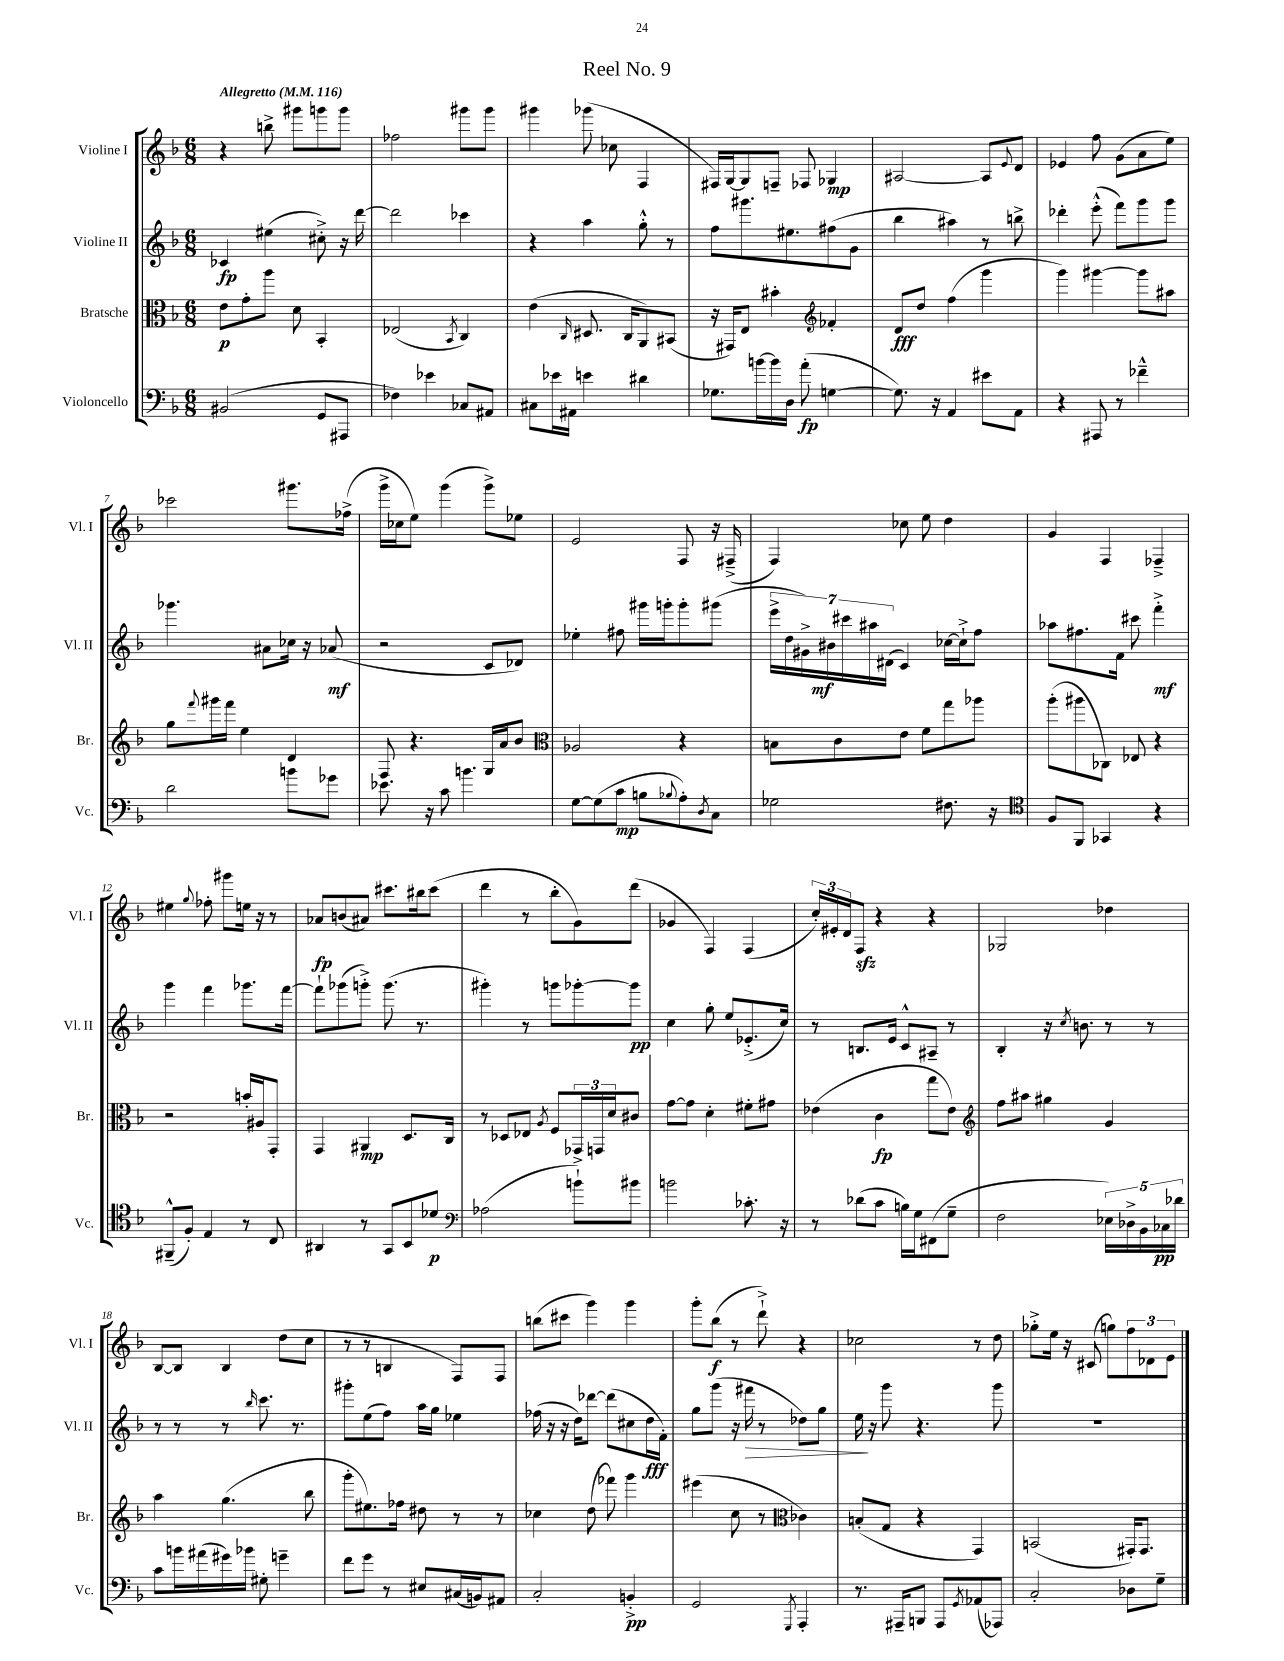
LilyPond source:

\header { title = "Reel No. 9" }
<<
\new StaffGroup <<
\new Staff = "s0" \with { instrumentName = "Violine I" shortInstrumentName = "Vl. I" } {
    \clef treble \key f \major \numericTimeSignature \time 6/8 \tempo "Allegretto" 4 = 116
    r4 b''8-> gis'''8 g'''8 g'''8 |
    fes''2 gis'''8 gis'''8 |
    gis'''4 ges'''8( ces''8 f4 |
    fis16) g16~ g8 f8-- fes8 ges4\mp |
    ais2~ ais8 \appoggiatura { e'8 } d'8 |
    ees'4 f''8 g'8( a'8 e''8) |
    ces'''2 gis'''8. fes''16->( |
    g'''16-> ces''16 e''8) g'''4( g'''8->) ees''8 |
    e'2 f8 r16 fis16--->( |
    f4) ces''8 e''8 d''4 |
    g'4 f4 fes4---> |
    eis''4 \appoggiatura { g''8 } fes''8-. gis'''8 e''16 r16 r8 |
    aes'8\fp b'8( ais'8) cis'''8. bis''16 cis'''8( |
    d'''4 r8 bes''8-. g'8) d'''8( |
    ges'4 f4) f4( |
    \tuplet 3/2 { c''16-.) eis'16-. d'16 } f8\sfz r4 r4 |
    ges2 des''4 |
    bes8~ bes8 bes4 d''8( c''8 |
    r8 r8 b4 f8) f8 |
    b''8( cis'''8 g'''4) g'''4 |
    g'''8-. bes''8\f( r8 d'''8-!->) r4 |
    ces''2 r8 d''8 |
    ges''8-.-> e''16 r16 cis'8( g''8) \tuplet 3/2 { f''8 des'8 e'8 } \bar "|." |
}
\new Staff = "s1" \with { instrumentName = "Violine II" shortInstrumentName = "Vl. II" } {
    \clef treble \key f \major \numericTimeSignature \time 6/8
    ces'4\fp eis''4( cis''8-.->) r16 d'''16~ |
    d'''2 ces'''4 |
    r4 a''4 g''8-.-^ r8 |
    f''8 gis'''8. eis''8. fis''8( g'8 |
    bes''4 ais''4) r8 b''8-> |
    des'''4-. e'''8-.-^( f'''8) g'''8 g'''8 |
    ges'''4. ais'8 ces''16 r16 aes'8\mf( |
    r2 c'8 des'8) |
    ees''4-. fis''8 gis'''16 g'''16-. g'''8-. gis'''8( |
    \tuplet 7/4 { e'''16-> d''16 gis'16->) bis'16\mf cis'''16 ais''16 dis'16( } c'4) ces''16~ ces''16-!-> f''8 |
    aes''8 fis''8. f'16 cis'''8 f'''4-.->\mf |
    g'''4 f'''4 ges'''8. f'''16~ |
    f'''8-! ges'''8( g'''8-.->) g'''8.( r8. |
    gis'''4-.) r8 g'''8 ges'''8~-. ges'''8\pp |
    c''4 g''8-. e''8 ees'8.-.->( c''16) |
    r8 b8. e'16 c'8-^ ais8-- r8 |
    bes4-. r16 \acciaccatura { c''8 } b'8. r8 r8 |
    r8 r8 r8 \grace { bes''16 } c'''8. r8. |
    gis'''8-. e''8( f''8) a''16 g''16 ees''4 |
    fes''16( r16 r16 d''16) des'''8~ des'''8( cis''8 d''16\fff f'16-.) |
    g''8 g'''8( r16 fis'''16\> r8 des''8) g''8 |
    e''16\! r16 g'''8 r4. g'''8 |
    R2. \bar "|." |
}
\new Staff = "s2" \with { instrumentName = "Bratsche" shortInstrumentName = "Br." } {
    \clef alto \key f \major \numericTimeSignature \time 6/8
    e'8\p g'8-. a''8 d'8 bes,4-. |
    ees2( \acciaccatura { bes,8 } c4) |
    e'4( \grace { c16 } dis8. c16 a,8) bis,8( |
    r16 gis,16) e8 bis'4-. \clef treble fes'4-. |
    d'8\fff d''8 f''4( g'''4 |
    g'''4) gis'''4~ gis'''8 ais''8 |
    g''8 \appoggiatura { f'''8 } gis'''16 f'''16 e''4 d'4 |
    f8 r4. g16 a'16 bes'8 |
    \clef alto aes2 r4 |
    b8 c'8 e'8 f'8 g''8 aes''8 |
    a''8-.( ais''8 ces8) ees8 r4 |
    r2 b'16-. ais16 g,8-. |
    g,4 ais,4\mp d8. c16 |
    r8 des8 ees8 \acciaccatura { a8 } f8 \tuplet 3/2 { ges,16-> g,16 d'16 } cis'8 |
    g'8~ g'8 d'4-. fis'8-. gis'8 |
    ees'4( c'4\fp g''8 ees'8) |
    \clef treble f''8 ais''8 gis''4 g'4 |
    a''4 g''4.( bes''8 |
    g'''8-. eis''8.) fes''16 dis''8 r8 r8 |
    ces''4 d''8( fes'''8) g'''4 |
    eis'''4( c''8 r8 \clef alto ces'4) |
    b8-.( g8 r4 g,4) |
    b,2( gis,16-.) gis,8. \bar "|." |
}
\new Staff = "s3" \with { instrumentName = "Violoncello" shortInstrumentName = "Vc." } {
    \clef bass \key f \major \numericTimeSignature \time 6/8
    bis,2( g,8 ais,,8 |
    fes4) ees'4 ces8 ais,8 |
    cis8 ees'16 ais,16 e'4 dis'4 |
    ges8. b'16~ b'16 d16 a'8-.\fp( g4~ |
    g8.) r16 a,4 eis'8 a,8 |
    r4 ais,,8 r8 fes'4---^ |
    d'2 b'8 ges'8 |
    ees'8. r16 c'8 b'4. |
    g8~ g8( c'8\mp b8 \appoggiatura { bes8 } a8-.) \acciaccatura { d8 } c8 |
    ges2 fis8. r16 |
    \clef tenor f8 f,8 ges,4 r4 |
    fis,8---^( f8-.) e4 r8 c8 |
    ais,4 r8 g,8 bes,8 des'8\p |
    \clef bass aes2( b'8-!) bis'8 |
    b'2 ces'8.-. r16 |
    r8 des'8( c'8 b16) g16 fis,8( g8-- |
    f2 \tuplet 5/4 { ees16) des16-> bes,16 ces16\pp des'16 } |
    c'8 b'16 ais'16( gis'16) bes'16 gis8-. g'4-- |
    f'8 g'8 r8 eis8 cis16( b,16) ais,8 |
    c2-. b,4-.->\pp |
    g,2 \acciaccatura { g,,8 } a,,4-. |
    r8. ais,,16-- b,,8 ais,,8 \acciaccatura { g,8 } aes,8( aes,,8) |
    c2-. des8 g8-- \bar "|." |
}
>>
>>
